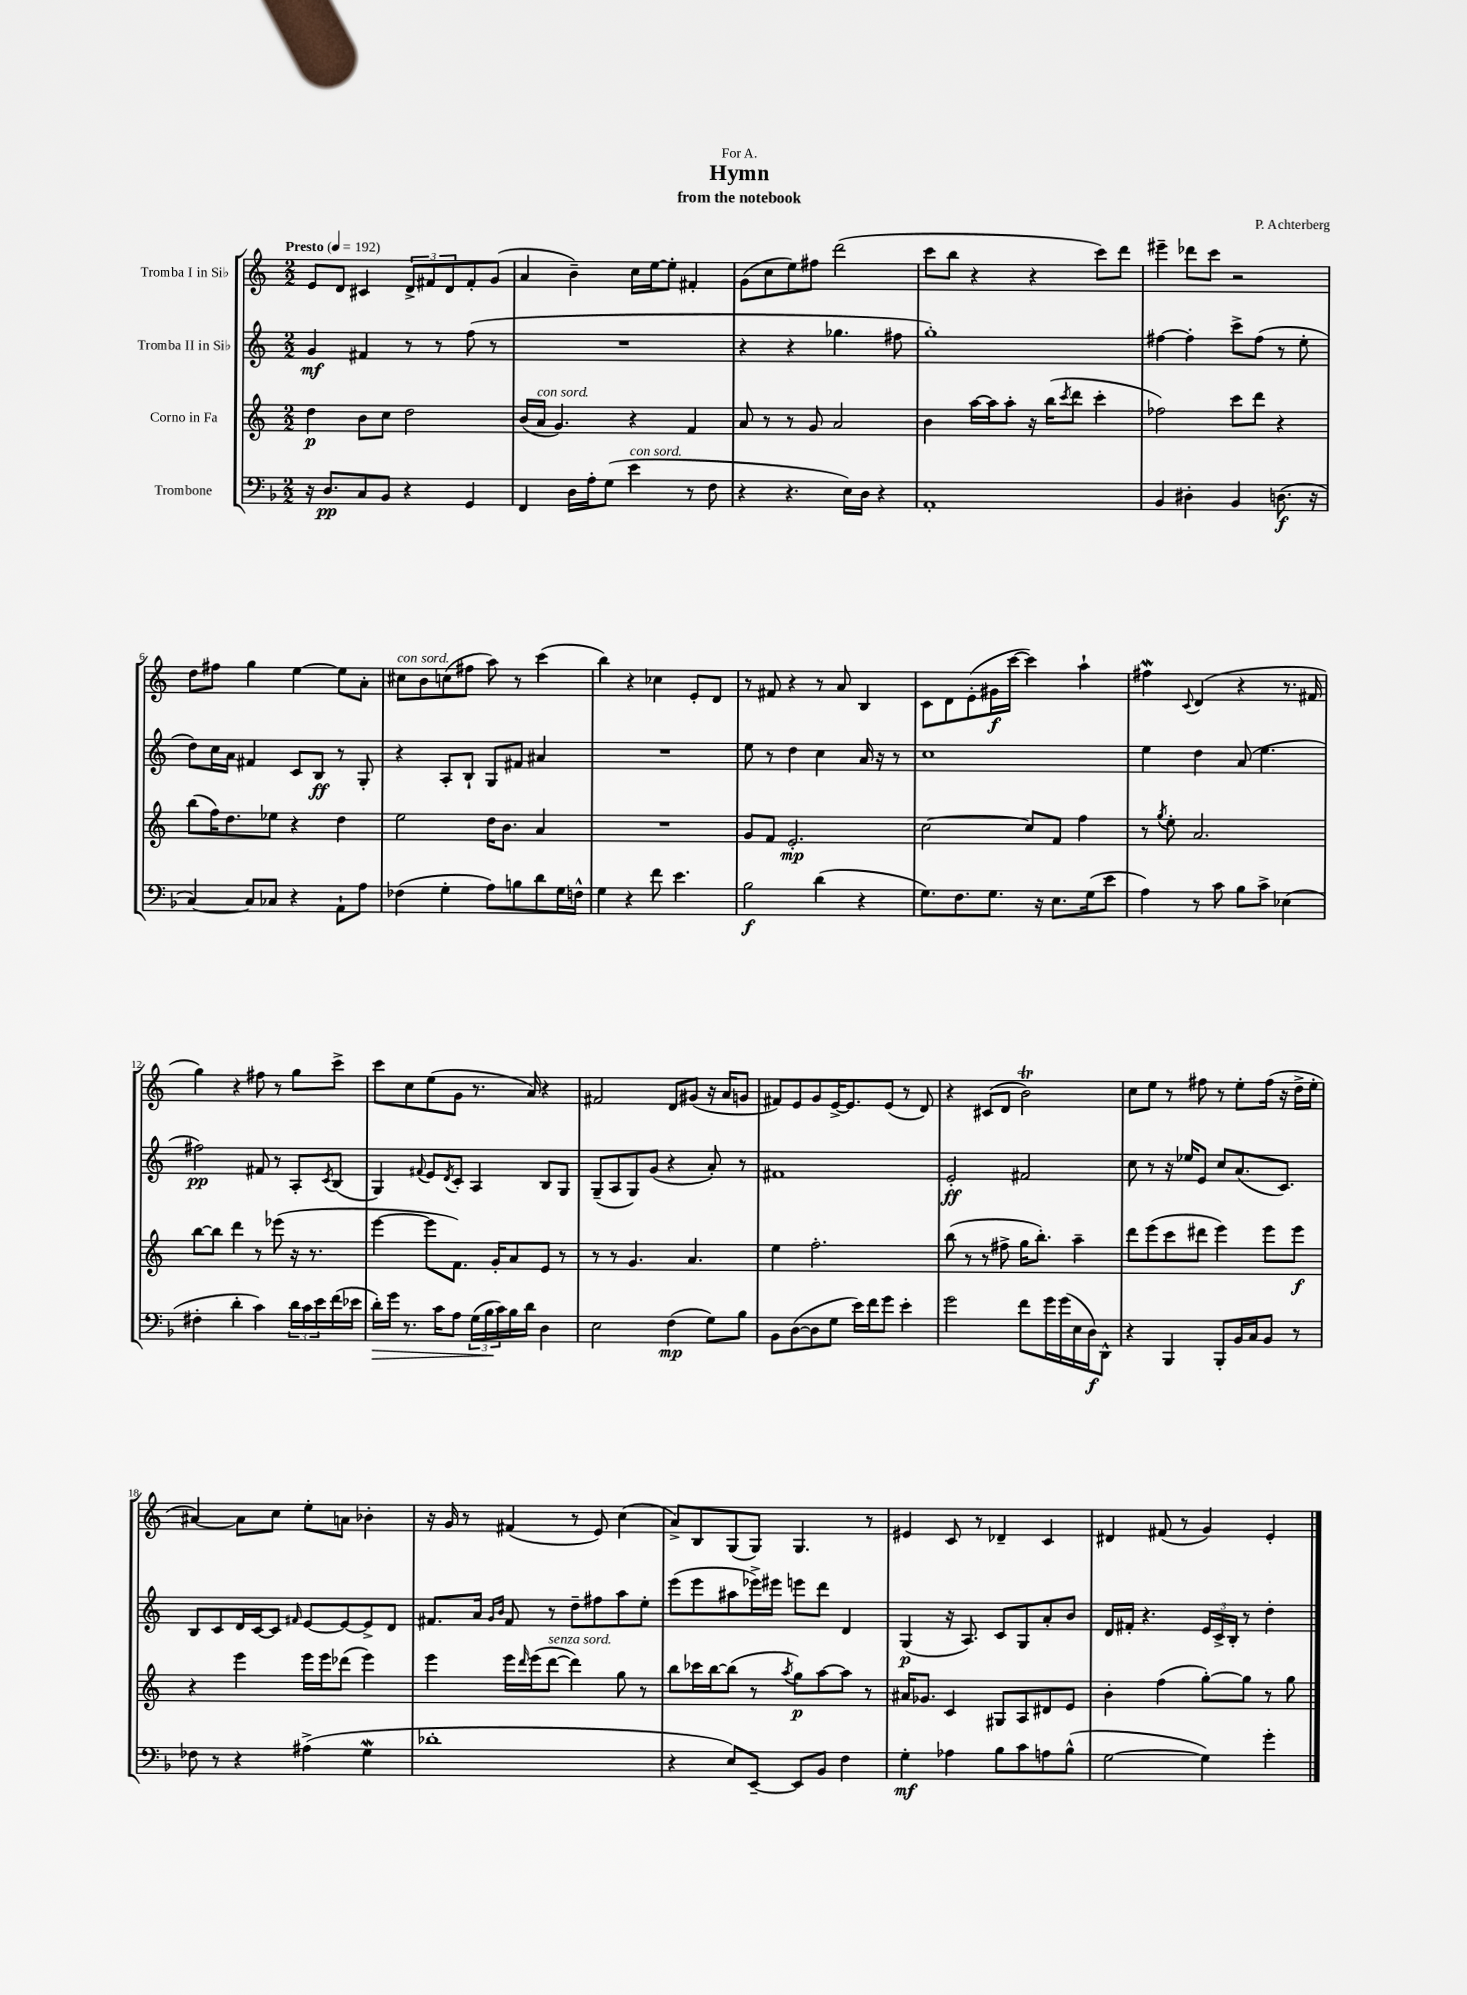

**kern	**dynam	**kern	**dynam	**kern	**dynam	**kern	**dynam
*part4	*part4	*part3	*part3	*part2	*part2	*part1	*part1
*staff4	*staff4	*staff3	*staff3	*staff2	*staff2	*staff1	*staff1
*I"Trombone	*	*I"Corno in Fa	*	*I"Tromba II in Si♭	*	*I"Tromba I in Si♭	*
*clefF4	*	*clefG2	*	*clefG2	*	*clefG2	*
*k[b-]	*	*k[]	*	*k[]	*	*k[]	*
*M2/2	*	*M2/2	*	*M2/2	*	*M2/2	*
*MM192	*	*MM192	*	*MM192	*	*MM192	*
=1	=1	=1	=1	=1	=1	=1	=1
!	!	!	!	!	!	!LO:TX:a:B:t=Presto	!
16r	.	4dd\	p	4g/	mf	8e/L	.
8.D/L	pp	.	.	.	.	.	.
.	.	.	.	.	.	8d/J	.
8C/	.	8b\L	.	4f#X/	.	4c#X/	.
8BB-/J	.	8cc\J	.	.	.	.	.
4r	.	2dd\	.	8r	.	12d^/L	.
.	.	.	.	.	.	12f#X/	.
.	.	.	.	8r	.	.	.
.	.	.	.	.	.	12d/	.
4GG/	.	.	.	(8ff\	.	8f#'/	.
.	.	.	.	8r	.	(8g/J	.
=2	=2	=2	=2	=2	=2	=2	=2
4FF/	.	(16b/LL	.	1r	.	4a/	.
!	!	!LO:TX:a:i:t=con sord.	!	!	!	!	!
.	.	16a/JJ	.	.	.	.	.
.	.	4.g/)	.	.	.	.	.
16D\LL	.	.	.	.	.	4b~\)	.
16A'\J	.	.	.	.	.	.	.
(8G\J	.	.	.	.	.	.	.
!LO:TX:a:i:t=con sord.	!	!	!	!	!	!	!
4e\	.	4r	.	.	.	16cc\LL	.
.	.	.	.	.	.	[16ee\J	.
.	.	.	.	.	.	8ee'\J]	.
8r	.	4f/	.	.	.	4f#X'/	.
8F\	.	.	.	.	.	.	.
=3	=3	=3	=3	=3	=3	=3	=3
4r	.	8a/	.	4r	.	(8g\L	.
.	.	8r	.	.	.	8cc\	.
4.r	.	8r	.	4r	.	8ee\)	.
.	.	8g/	.	.	.	8ff#X\J	.
.	.	2a/	.	4.gg-X\	.	(2ddd\	.
16E\LL)	.	.	.	.	.	.	.
16D\JJ	.	.	.	.	.	.	.
4r	.	.	.	.	.	.	.
.	.	.	.	8ff#X\	.	.	.
=4	=4	=4	=4	=4	=4	=4	=4
1AA'	.	4b\	.	1gg')	.	8ccc\L	.
.	.	.	.	.	.	8bb\J	.
.	.	[16aa\LL	.	.	.	4r	.
.	.	16aa\J]	.	.	.	.	.
.	.	8aa'\J	.	.	.	.	.
.	.	16r	.	.	.	4r	.
.	.	(16bb\KL	.	.	.	.	.
.	.	8qccc/	.	.	.	.	.
.	.	8ddd\J	.	.	.	.	.
.	.	4ccc'\	.	.	.	8ccc\L)	.
.	.	.	.	.	.	8ddd\J	.
=5	=5	=5	=5	=5	=5	=5	=5
4BB-/	.	2ff-X\)	.	[4ff#X\	.	4eee#X~\	.
4D#X'\	.	.	.	4ff#'\]	.	8ddd-X\L	.
.	.	.	.	.	.	8ccc\J	.
4BB-/	.	8ccc\L	.	8ccc^\L	.	2r	.
.	.	8ddd\J	.	(8ff#\J	.	.	.
(8.Dn\	f	4r	.	8r	.	.	.
.	.	.	.	8ee'\	.	.	.
16r	.	.	.	.	.	.	.
!!LO:LB:g=z
=6	=6	=6	=6	=6	=6	=6	=6
[4C/)	.	(8bb\L	.	8dd\L)	.	8dd\L	.
.	.	16ff\K)	.	16cc\L	.	8ff#X\J	.
.	.	8.dd\	.	16a\JJ	.	.	.
8C/L]	.	.	.	4f#X/	.	4gg\	.
8C-X/J	.	8ee-X\J	.	.	.	.	.
4r	.	4r	.	8c/L	.	[4ee\	.
.	.	.	.	8B/J	ff	.	.
8AA`\L	.	4dd\	.	8r	.	8ee\L]	.
8A\J	.	.	.	8G'/	.	8a'\J	.
=7	=7	=7	=7	=7	=7	=7	=7
!	!	!	!	!	!	!LO:TX:a:i:t=con sord.	!
(4F-X\	.	2ee\	.	4r	.	8cc#X\L	.
.	.	.	.	.	.	8b\	.
4G'\	.	.	.	8A'/L	.	(8ccn\	.
.	.	.	.	8B`/J	.	8ff#X\J	.
8A\L)	.	16dd\KL	.	8G/L	.	8aa\)	.
.	.	8.b\J	.	.	.	.	.
8Bn\	.	.	.	8f#X/J	.	8r	.
8d\	.	4a/	.	4a#X/	.	(4ccc\	.
16G\L	.	.	.	.	.	.	.
16Fn^^\JJ	.	.	.	.	.	.	.
=8	=8	=8	=8	=8	=8	=8	=8
4G\	.	1r	.	1r	.	4bb\)	.
4r	.	.	.	.	.	4r	.
8f\	.	.	.	.	.	4cc-X\	.
4.e\	.	.	.	.	.	.	.
.	.	.	.	.	.	8e'/L	.
.	.	.	.	.	.	8d/J	.
=9	=9	=9	=9	=9	=9	=9	=9
2B-\	f	8g/L	.	8ee\	.	8r	.
.	.	8f/J	.	8r	.	8f#X/	.
.	.	2.e'/	mp	4dd\	.	4r	.
(4d\	.	.	.	4cc\	.	8r	.
.	.	.	.	.	.	8a/	.
4r	.	.	.	16a/	.	4B/	.
.	.	.	.	16r	.	.	.
.	.	.	.	8r	.	.	.
=10	=10	=10	=10	=10	=10	=10	=10
8.G\L)	.	[2cc\	.	1cc	.	8c\L	.
.	.	.	.	.	.	8d\	.
8.F\	.	.	.	.	.	.	.
.	.	.	.	.	.	(8e'\	.
8.G\J	.	.	.	.	.	16g#X\L	f
.	.	.	.	.	.	[16ccc\JJ	.
.	.	8cc/L]	.	.	.	4ccc\])	.
16r	.	.	.	.	.	.	.
8.E\L	.	8f/J	.	.	.	.	.
.	.	4ff\	.	.	.	4aa`\	.
(16G\k	.	.	.	.	.	.	.
8e\J	.	.	.	.	.	.	.
=11	=11	=11	=11	=11	=11	=11	=11
4A\)	.	8r	.	4ee\	.	4ff#XW\	.
.	.	8qgg/	.	.	.	.	.
.	.	8ee'\	.	.	.	.	.
.	.	.	.	.	.	8qqc/	.
8r	.	2.a/	.	4dd\	.	(4d/	.
8c\	.	.	.	.	.	.	.
8B-\L	.	.	.	(8a/	.	4r	.
8c^\J	.	.	.	4.ee\	.	.	.
(4E-X\	.	.	.	.	.	8.r	.
.	.	.	.	.	.	16f#X/	.
!!LO:LB:g=z
=12	=12	=12	=12	=12	=12	=12	=12
4F#X'\	.	[8bb\L	.	2ff#X\)	pp	4gg\)	.
.	.	8bb\J]	.	.	.	.	.
4d'\	.	4ddd\	.	.	.	4r	.
4c\)	.	8r	.	8f#X/	.	8ff#X\	.
.	.	(8eee-X\	.	8r	.	8r	.
24d\LL	.	16r	.	8A'/L	.	8gg\L	.
24c\	.	.	.	.	.	.	.
.	.	8.r	.	.	.	.	.
24e\	.	.	.	.	.	.	.
.	.	.	.	8qc/	.	.	.
(16f\	.	.	.	(8B/J	.	8ccc^\J	.
16e-X\JJ	.	.	.	.	.	.	.
=13	=13	=13	=13	=13	=13	=13	=13
!	!LO:HP:b	!	!	!	!	!	!
16d'\LL)	>	[4eee\	.	4G/)	.	8ccc\L	.
16g\JJ	.	.	.	.	.	.	.
8.r	.	.	.	.	.	8cc\	.
.	.	.	.	8qqf#X/	.	.	.
.	.	8eee\L]	.	8e/L	.	(8ee\	.
16c\KL	.	.	.	.	.	.	.
.	.	.	.	8qd/	.	.	.
8A\J	.	8.f\J)	.	8c'/J	.	8g\J	.
(24G\LL	.	.	.	4A/	.	8.r	.
24B-\	.	.	.	.	.	.	.
.	.	16g'/KL	.	.	.	.	.
24c\)	]	.	.	.	.	.	.
16B-\	.	8a/	.	.	.	.	.
16d\JJ	.	.	.	.	.	16a/)	.
4D\	.	8e/J	.	8B/L	.	4r	.
.	.	8r	.	8G/J	.	.	.
=14	=14	=14	=14	=14	=14	=14	=14
2E\	.	8r	.	(8G~/L	.	2f#X/	.
.	.	8r	.	8A/	.	.	.
.	.	4.g/	.	8G/)	.	.	.
.	.	.	.	(8g/J	.	.	.
(4F\	mp	.	.	4r	.	8d/L	.
.	.	4.a/	.	.	.	(8g#X/J	.
8G\L)	.	.	.	8a'/)	.	16r	.
.	.	.	.	.	.	16a/KL	.
8B-\J	.	.	.	8r	.	8gn/J	.
=15	=15	=15	=15	=15	=15	=15	=15
8BB-\L	.	4ee\	.	1f#X	.	8f#X/L)	.
([8D\	.	.	.	.	.	8e/	.
8D\]	.	2.ff'\	.	.	.	8g/	.
8G\J	.	.	.	.	.	[16e^/K	.
.	.	.	.	.	.	8.e/]	.
16e\LL)	.	.	.	.	.	.	.
16f\J	.	.	.	.	.	.	.
8g\J	.	.	.	.	.	(8e/J	.
4e'\	.	.	.	.	.	8r	.
.	.	.	.	.	.	8d/)	.
=16	=16	=16	=16	=16	=16	=16	=16
2g\	.	(8bb\	.	2e'/	ff	4r	.
.	.	8r	.	.	.	.	.
.	.	8r	.	.	.	(8c#X/L	.
.	.	8ff#X^\	.	.	.	8d/J	.
8f\L	.	16gg\KL	.	2f#X/	.	2bt\)	.
.	.	8.bb'\J)	.	.	.	.	.
16g\L	.	.	.	.	.	.	.
(16g\	.	.	.	.	.	.	.
16E\	.	4aa~\	.	.	.	.	.
16D\J)	f	.	.	.	.	.	.
8DD^^\J	.	.	.	.	.	.	.
=17	=17	=17	=17	=17	=17	=17	=17
4r	.	8ddd\L	.	8cc\	.	8cc\L	.
.	.	(8eee\	.	8r	.	8ee\J	.
4BBB-/	.	8ccc\	.	16r	.	8r	.
.	.	.	.	16ee-X/KL	.	.	.
.	.	8ddd#X\J	.	8e/J	.	8ff#X\	.
8BBB-'/L	.	4eee\)	.	8cc/L	.	8r	.
16BB-/L	.	.	.	(8.a/	.	8ee'\L	.
16C/J	.	.	.	.	.	.	.
8BB-/J	.	8eee\L	.	.	.	(16ff#\Jk	.
.	.	.	.	8.c/J)	.	16r	.
8r	.	8eee\J	f	.	.	16dd^\LL	.
.	.	.	.	.	.	16ee'\JJ	.
!!LO:LB:g=z
=18	=18	=18	=18	=18	=18	=18	=18
8F-X\	.	4r	.	8B/L	.	[4a#X/)	.
8r	.	.	.	8c/	.	.	.
4r	.	4eee\	.	16d/L	.	8a#\L]	.
.	.	.	.	[16c/J	.	.	.
.	.	.	.	8c/J]	.	8cc\J	.
.	.	.	.	16qqf#X/	.	.	.
(4A#X^\	.	16eee\LL	.	[8e/L	.	8ee'\L	.
.	.	16eee\J	.	.	.	.	.
.	.	(8ddd-X\J	.	8e/_	.	8an\J	.
4GW\	.	4eee\)	.	8e^/]	.	4b-X'\	.
.	.	.	.	8d/J	.	.	.
=19	=19	=19	=19	=19	=19	=19	=19
1d-X'	.	4eee\	.	8.f#X/L	.	16r	.
.	.	.	.	.	.	16g/	.
.	.	.	.	.	.	8r	.
.	.	.	.	16a/Jk	.	.	.
.	.	.	.	16qqg/LL	.	.	.
.	.	.	.	16qqb/JJ	.	.	.
.	.	16eee\LL	.	8f#/	.	(4f#X/	.
.	.	16qqddd/	.	.	.	.	.
.	.	(16eee\J	.	.	.	.	.
!	!	!LO:TX:a:i:t=senza sord.	!	!	!	!	!
.	.	[8ddd\J	.	8r	.	.	.
.	.	4ddd\])	.	8dd~\L	.	8r	.
.	.	.	.	8ff#X\	.	8e/)	.
.	.	8gg\	.	8aa\	.	(4cc\	.
.	.	8r	.	8ee'\J	.	.	.
=20	=20	=20	=20	=20	=20	=20	=20
4r	.	8bb\L	.	(8eee\L	.	8a^/L)	.
.	.	16ccc-X\L	.	8eee\	.	8B/	.
.	.	[16bb\J	.	.	.	.	.
8E/L)	.	(8bb\J]	.	8aa#X\	.	(8G/	.
[8EE~/J	.	8r	.	16eee-X^\L)	.	8G/J)	.
.	.	.	.	16eee#X\JJ	.	.	.
.	.	8qaa/	.	.	.	.	.
8EE/L]	.	8gg\L)	p	8eeen\L	.	4.G/	.
8BB-/J	.	[8aa\	.	8ddd\J	.	.	.
4F\	.	8aa\J]	.	4d/	.	.	.
.	.	8r	.	.	.	8r	.
=21	=21	=21	=21	=21	=21	=21	=21
4G'\	mf	16a#X/KL	.	(4G/	p	4e#X/	.
.	.	8.g-X/J	.	.	.	.	.
4A-X\	.	4c/	.	16r	.	8c/	.
.	.	.	.	8.A/)	.	.	.
.	.	.	.	.	.	8r	.
8B-\L	.	8G#X/L	.	8c/L	.	4d-X~/	.
8c\	.	8A/	.	8G/	.	.	.
8An\	.	8d#X/	.	8a'/	.	4c/	.
(8B-^^\J	.	8e/J	.	8b/J	.	.	.
=22	=22	=22	=22	=22	=22	=22	=22
[2G\	.	4b'\	.	16d/LL	.	4d#X/	.
.	.	.	.	16f#X'/JJ	.	.	.
.	.	.	.	4.r	.	.	.
.	.	(4ff\	.	.	.	(8f#X/	.
.	.	.	.	.	.	8r	.
4G\])	.	[8gg'\L)	.	24e/LL	.	4g/)	.
.	.	.	.	24c^/	.	.	.
.	.	.	.	24B'/JJ	.	.	.
.	.	8gg\J]	.	8r	.	.	.
4g'\	.	8r	.	4dd'\	.	4e'/	.
.	.	8gg\	.	.	.	.	.
==	==	==	==	==	==	==	==
*-	*-	*-	*-	*-	*-	*-	*-
